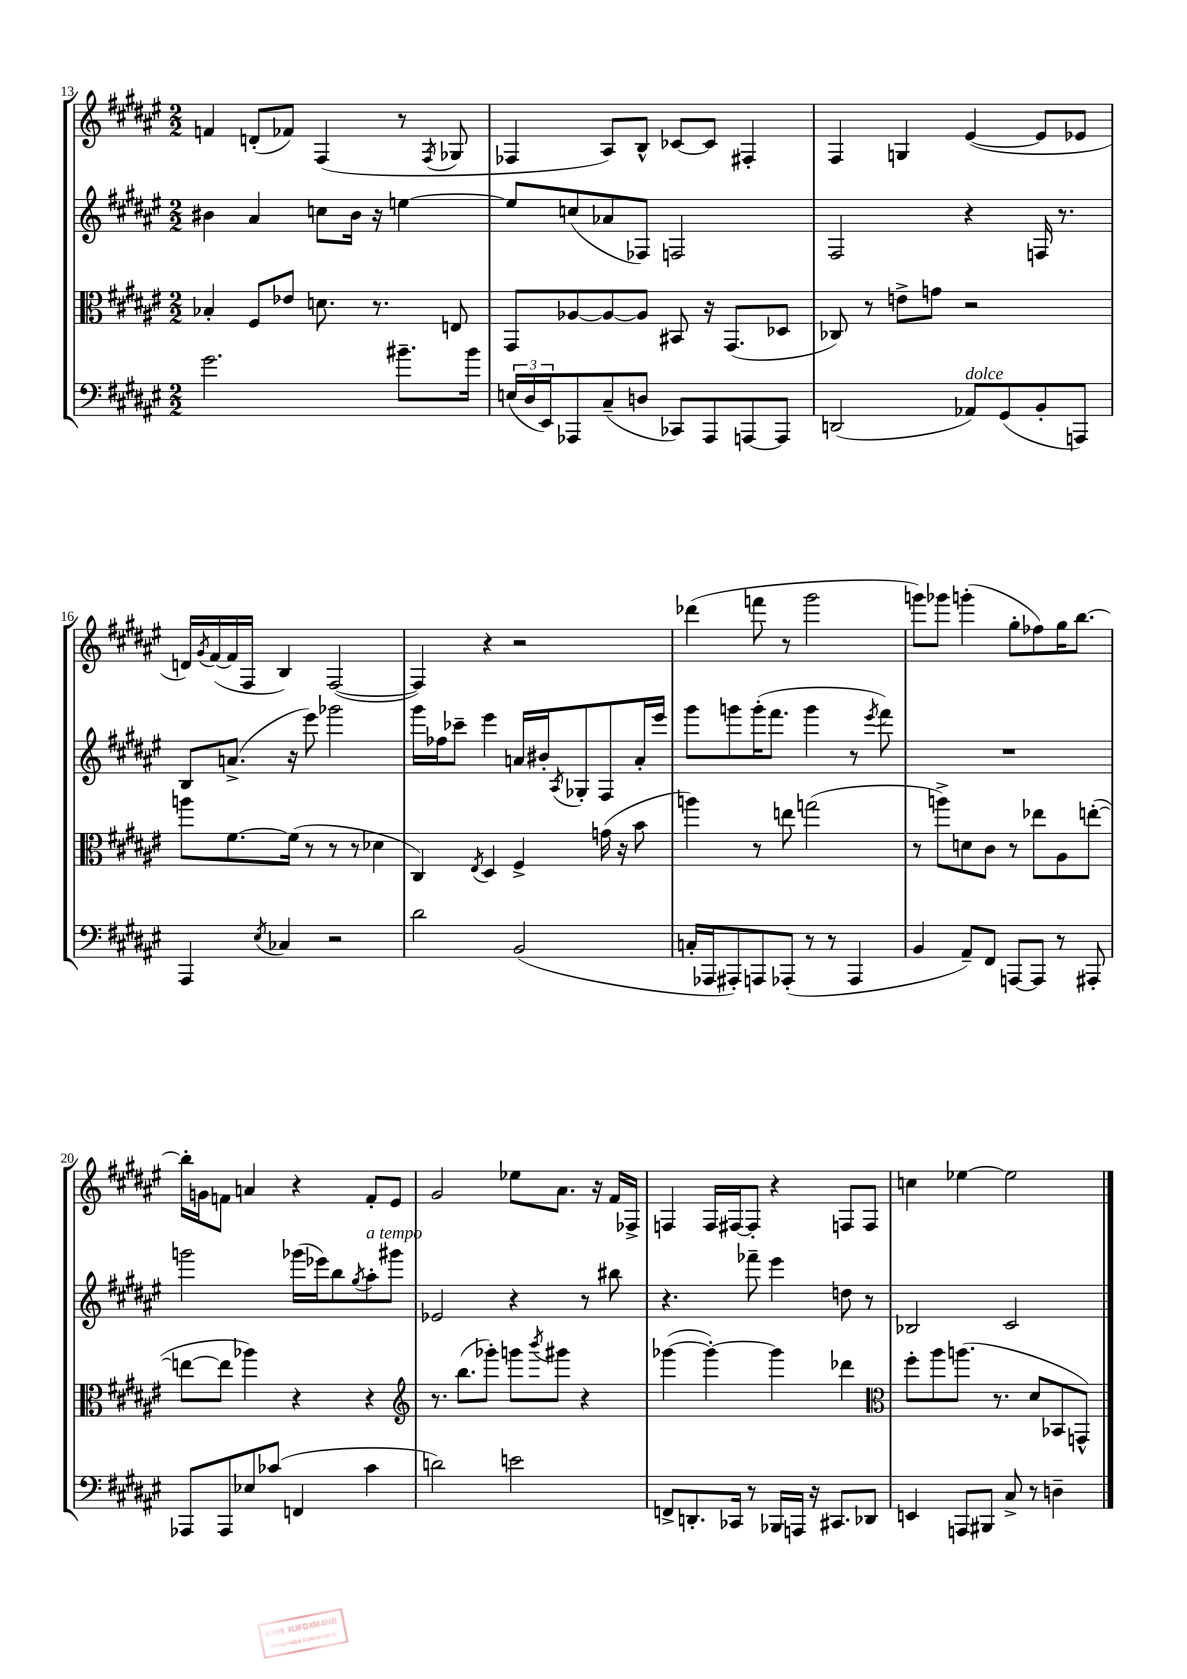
<<
\new StaffGroup <<
\new Staff = "s0" {
    \clef treble \key fis \major \numericTimeSignature \time 2/2
    f'4 d'8-.( fes'8) fis4( r8 \acciaccatura { fis8 } ges8 |
    fes4 ais8) b8-^ ces'8~ ces'8 fis4-. |
    fis4 g4 eis'4~( eis'8 ees'8 |
    d'16) \acciaccatura { gis'8 } fis'16~( fis'16 fis16 b4) fis2~( |
    fis4) r4 r2 |
    des'''4( f'''8 r8 gis'''2 |
    g'''8) ges'''8 g'''4-.( gis''8-. fes''8) gis''16 b''8.~ |
    b''16-. g'16 f'8 a'4 r4 f'8-. eis'8 |
    gis'2 ees''8 ais'8. r16 fis'16 fes16-> |
    f4 f16 fis16~ fis8-. r4 f8 f8 |
    c''4 ees''4~ ees''2 \bar "|." |
}
\new Staff = "s1" {
    \clef treble \key fis \major \numericTimeSignature \time 2/2
    bis'4 ais'4 c''8 bis'16 r16 e''4~ |
    e''8 c''8( aes'8 fes8) f2 |
    fis2 r4 f16 r8. |
    b8 a'8.->( r16 eis'''8) ges'''2 |
    gis'''16 fes''16 ces'''8-- eis'''4 a'16 bis'16-. \acciaccatura { ais8 } ges8-. fis8 a'16-. eis'''16 |
    gis'''8 g'''8 g'''16-.( fis'''8. g'''4 r8 \acciaccatura { eis'''8 } fis'''8) |
    R1 |
    g'''2 ges'''16( ees'''16) b''8 \acciaccatura { gis''8 } ais''8-.^\markup { \italic "a tempo" } gis'''8 |
    ees'2 r4 r8 bis''8 |
    r4. fes'''8-- eis'''4 d''8 r8 |
    bes2 cis'2 \bar "|." |
}
\new Staff = "s2" {
    \clef alto \key fis \major \numericTimeSignature \time 2/2
    bes4-. fis8 ees'8 d'8. r8. e8 |
    gis,8 aes8~ aes8~ aes8 bis,8 r16 gis,8.( des8 |
    ces8) r8 e'8-> g'8 r2 |
    a''8 fis'8.~ fis'16( r8 r8 r8 des'4 |
    cis4) \acciaccatura { eis8 } dis4 fis4-> g'16( r16 b'8 |
    a''4) r8 e''8 g''2( |
    r8 a''8->) d'8 cis'8 r8 ees''8 ais8 e''8~-.( |
    e''8~ e''8 aes''4) r4 r4 |
    \clef treble r8. b''8.( ges'''8-.) g'''8 \acciaccatura { b'''8 } gis'''8 r4 |
    ges'''4~( ges'''4~-.) ges'''4 des'''4 |
    \clef alto fis''8-. ais''8 a''8.( r8. dis'8 bes,8 g,8-^) \bar "|." |
}
\new Staff = "s3" {
    \clef bass \key fis \major \numericTimeSignature \time 2/2
    gis'2. bis'8.-- bis'16 |
    \tuplet 3/2 { e16( dis16 eis,16) } aes,,8 cis8--( d8 ces,8) aes,,8 a,,8~ a,,8 |
    d,2( aes,8^\markup { \italic "dolce" }) gis,8( b,8-. a,,8) |
    ais,,4 \acciaccatura { eis8 } ces4 r2 |
    dis'2 b,2( |
    c16-. aes,,16 ais,,8-.) a,,8 aes,,8-.( r8 r8 aes,,4 |
    b,4 ais,8--) fis,8 a,,8~ a,,8 r8 ais,,8-. |
    aes,,8 aes,,8 ees8 ces'8( f,4 ces'4 |
    d'2) e'2 |
    f,8-> d,8.-. ces,16 r8 bes,,16 a,,16 r16 cis,8. des,8 |
    e,4 a,,8 bis,,8 cis8-> r8 d4-- \bar "|." |
}
>>
>>
\layout { \context { \Score currentBarNumber = #13 } }
